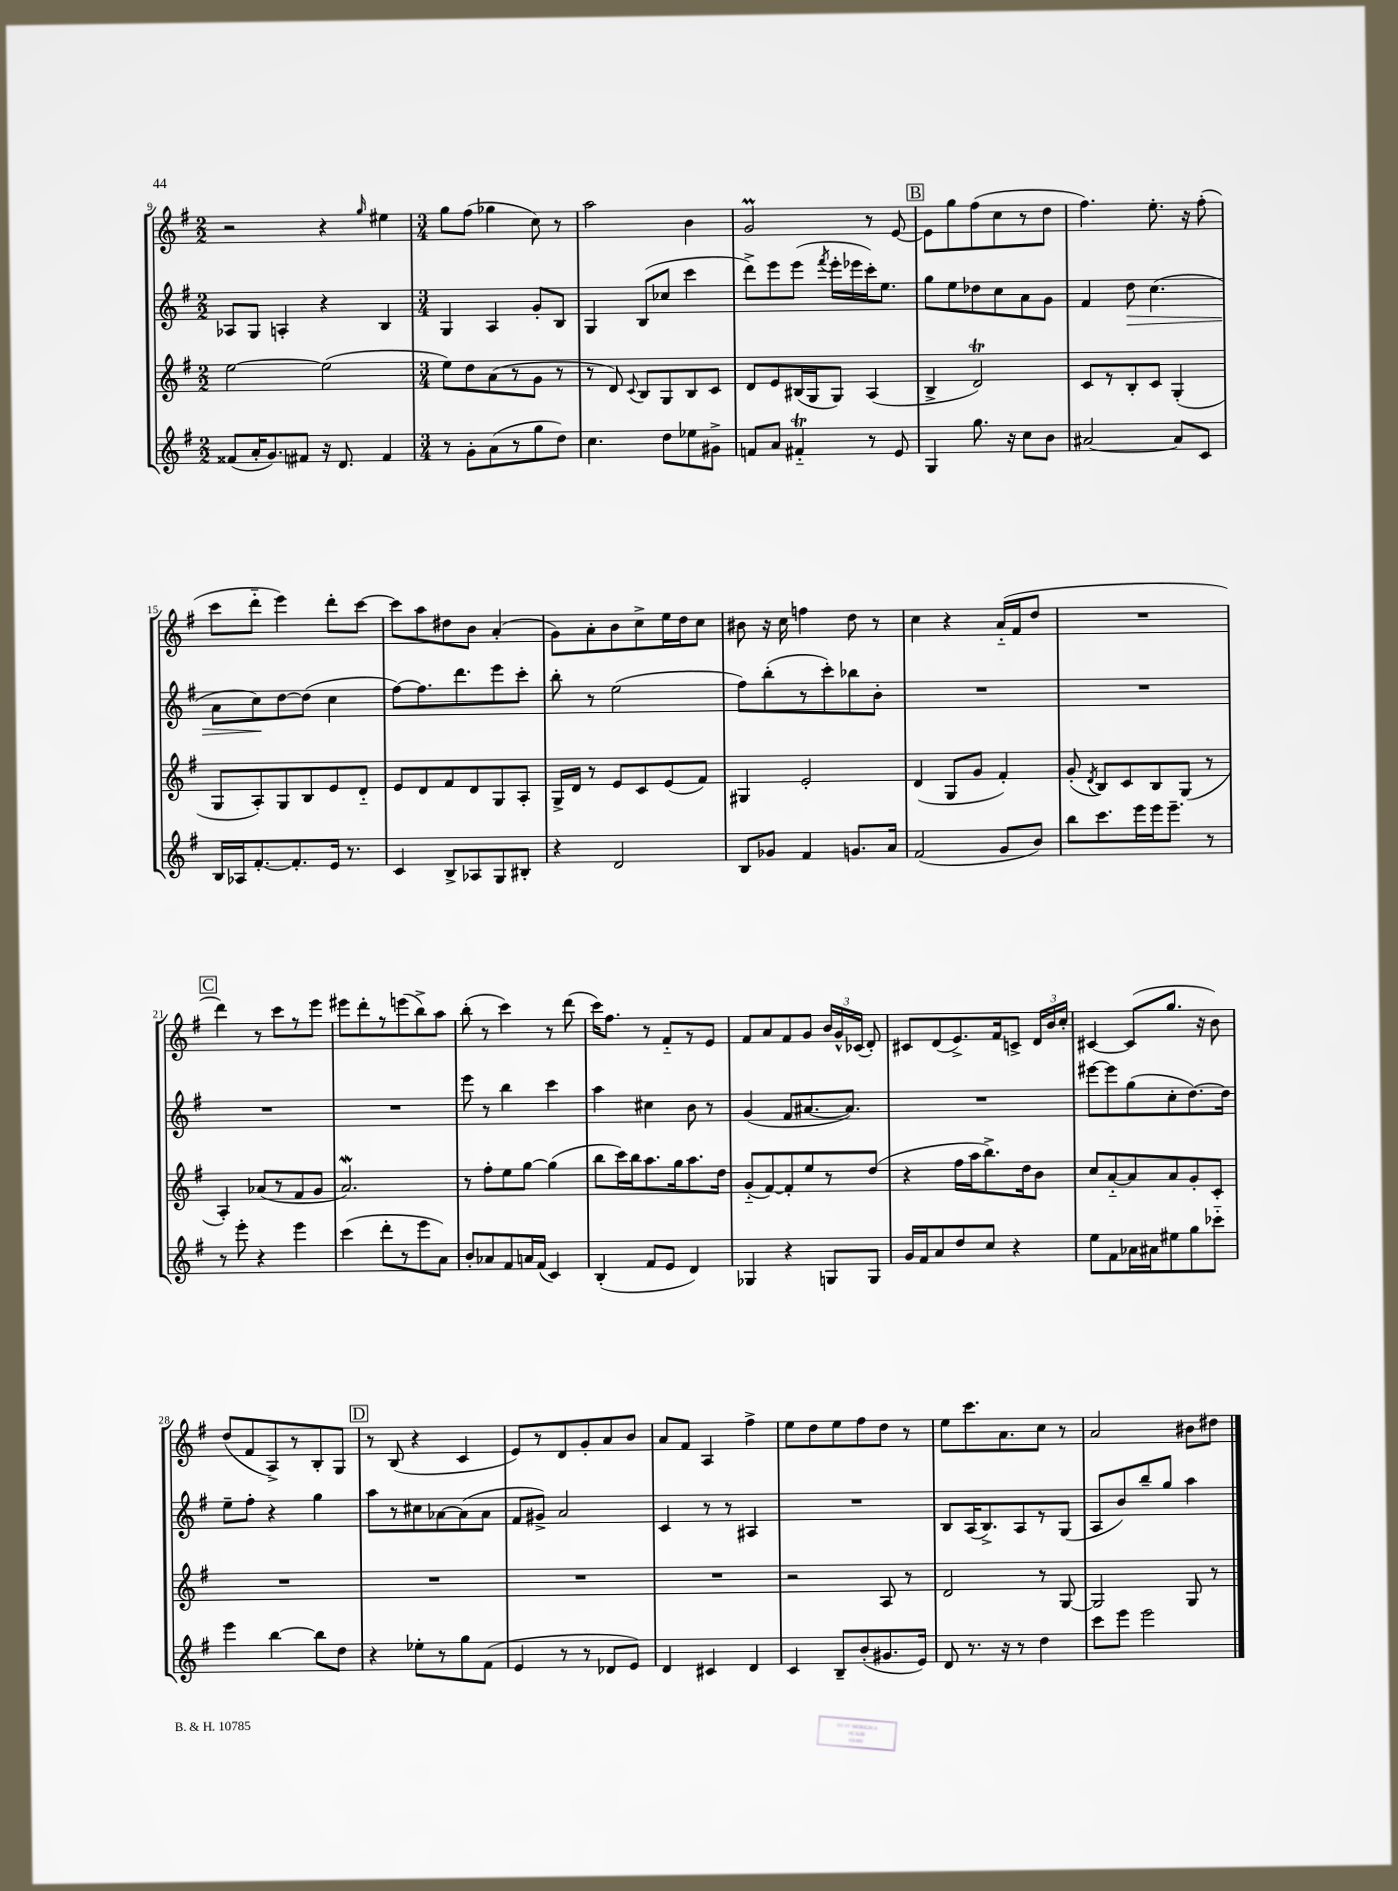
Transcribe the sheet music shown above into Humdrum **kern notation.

**kern	**kern	**kern	**dynam	**kern
*part4	*part3	*part2	*part2	*part1
*staff4	*staff3	*staff2	*staff2	*staff1
*clefG2	*clefG2	*clefG2	*	*clefG2
*k[f#]	*k[f#]	*k[f#]	*	*k[f#]
*M2/2	*M2/2	*M2/2	*	*M2/2
=9	=9	=9	=9	=9
(8f##X/L	[2ee\	8A-X/L	.	2r
16a'/K	.	8G/J	.	.
8.g/)	.	.	.	.
.	.	4An'/	.	.
8f#X/J	.	.	.	.
16r	(2ee\]	4r	.	4r
8.d/	.	.	.	.
.	.	.	.	16qqgg/
4f#/	.	4B/	.	4ee#X\
=10	=10	=10	=10	=10
*M3/4	*M3/4	*M3/4	*	*M3/4
8r	8ee\L)	4G/	.	8gg\L
8g'\L	8dd\	.	.	(8ff#\J
(8a\	(8a\	4A/	.	4gg-X\
8r	8r	.	.	.
8gg\	8g\J	8g'/L	.	8cc\)
8dd\J)	8r	8B/J	.	8r
=11	=11	=11	=11	=11
4.cc\	8r	4G/	.	2aa\
.	8d/)	.	.	.
.	8qqc/	.	.	.
.	8B/L	(8B/L	.	.
8dd\L	8G/	8cc-X/J	.	.
8ee-X\	8B/	4ccc\	.	4b\
8g#X^\J	8c/J	.	.	.
=12	=12	=12	=12	=12
8fn/L	8d/L	8ddd^\L)	.	2gM/
8a/J	8e/	8eee\	.	.
4f#Xt/	(16B#X/L	(8eee\J	.	.
.	16G/J	.	.	.
.	.	8qfff#/	.	.
.	8G/J)	16eee'\LL	.	.
.	.	16eee-X\	.	.
8r	(4A/	16ccc'\J)	.	8r
.	.	8.ee\J	.	.
8e/	.	.	.	[8e/
!!LO:REH:place=s1:t=B
=13	=13	=13	=13	=13
4G/	4B^/	8gg\L	.	8e\L]
.	.	8ee\	.	8gg\
8.gg\	2dT/)	8dd-X\	.	(8ff#\
.	.	8cc\	.	8cc\
16r	.	.	.	.
8cc\L	.	8a\	.	8r
8b\J	.	8g\J	.	8dd\J
=14	=14	=14	=14	=14
[2a#X/	8c/L	4f#/	.	4.ff#\)
.	8r	.	.	.
!	!	!	!LO:HP:b	!
.	8B'/	8dd\	>	.
.	8c/J	(4.cc\	.	8.ee'\
8a#/L]	(4G'/	.	.	.
.	.	.	.	16r
8c/J	.	.	.	(8ff#'\
!!LO:LB:g=z
=15	=15	=15	=15	=15
16B/LL	8G/L	8a\L	.	8ccc\L
16A-X/J	.	.	.	.
[8.f#'/	8A'/)	8cc\)	.	8ddd\J
.	8G/	[8dd\	]	4eee\)
8.f#'/]	.	.	.	.
.	8B/	(8dd\J]	.	.
16e/Jk	8e/	4cc\	.	8ddd'\L
8.r	.	.	.	.
.	8d/J	.	.	[8ccc\J
=16	=16	=16	=16	=16
4c/	8e/L	[8ff#\L)	.	8ccc\L]
.	8d/	8.ff#\]	.	8aa\
8B^/L	8f#/	.	.	8dd#X\
.	.	8.ddd\	.	.
8A-X/	8d/	.	.	8b\J
8G/	8G/	8eee\	.	(4a'/
8B#X'/J	8A'/J	8ccc'\J	.	.
=17	=17	=17	=17	=17
4r	16G^/LL	8bb'\	.	8g\L)
.	16d/JJ	.	.	.
.	8r	8r	.	8a'\
2d/	8e/L	(2ee\	.	8b\
.	8c/	.	.	8cc^\
.	(8e/	.	.	16ee\L
.	.	.	.	16dd\J
.	8f#/J)	.	.	8cc\J
=18	=18	=18	=18	=18
8B/L	4G#X/	8ff#\L)	.	8b#X\
8g-X/J	.	(8bb'\	.	16r
.	.	.	.	16cc\
4f#/	2e'/	8r	.	4ffn\
.	.	8ccc'\)	.	.
8.gn/L	.	8bb-X\	.	8dd\
.	.	8b'\J	.	8r
16a/Jk	.	.	.	.
=19	=19	=19	=19	=19
(2f#/	(4d/	2.r	.	4cc\
.	8G/L	.	.	4r
.	8g/J	.	.	.
8g/L	4f#'/)	.	.	(16a/LL
.	.	.	.	16f#/J
8b/J)	.	.	.	8dd/J
=20	=20	=20	=20	=20
8bb\L	(8g'/	2.r	.	2.r
.	8qd/	.	.	.
8.ccc\	8B/L)	.	.	.
.	8c/	.	.	.
16eee\L	.	.	.	.
16eee\J	8B/	.	.	.
8.eee~\J	.	.	.	.
.	(8G/J	.	.	.
8r	8r	.	.	.
!!LO:LB:g=z
!!LO:REH:place=s1:t=C
=21	=21	=21	=21	=21
8r	4A'/)	2.r	.	4ddd\)
8eee'\	.	.	.	.
4r	(8a-X/L	.	.	8r
.	8r	.	.	8ccc\L
4eee\	8f#/	.	.	8r
.	8g/J	.	.	8eee\J
=22	=22	=22	=22	=22
(4ccc\	2.aW/)	2.r	.	8eee#X\L
.	.	.	.	8ddd'\
8ddd'\L	.	.	.	8r
8r	.	.	.	(8eeen\
8eee\	.	.	.	8bb^\)
8a\J)	.	.	.	8aa\J
=23	=23	=23	=23	=23
8b'/L	8r	8eee\	.	(8bb'\
8a-X/	8ff#'\L	8r	.	8r
8f#/	8ee\	4bb\	.	4ccc\)
16an/L	[8gg\J	.	.	.
(16f#/JJ	.	.	.	.
4c/)	(4gg\]	4ccc\	.	8r
.	.	.	.	(8ddd\
=24	=24	=24	=24	=24
(4B'/	8bb\L	4aa\	.	16ccc\KL)
.	.	.	.	8.ff#\J
.	16ccc\L)	.	.	.
.	16bb\J	.	.	.
8f#/L	8.aa\	4cc#X\	.	8r
8e/J	.	.	.	8f#/L
.	16gg\k	.	.	.
4d/)	8.aa\	8b\	.	8r
.	.	8r	.	8e/J
.	16dd\Jk	.	.	.
=25	=25	=25	=25	=25
4G-X/	(8g/L	(4g/	.	8f#/L
.	[8f#/)	.	.	8a/
4r	8f#'/]	8f#/L	.	8f#/
.	8ee/	[8.a#X/	.	8g/J
8Gn/L	8r	.	.	24b/LL
.	.	.	.	24g^^/
.	.	8.a#/J])	.	.
.	.	.	.	(24c-X/JJ
8G/J	(8dd/J	.	.	8d'/)
=26	=26	=26	=26	=26
16g/LL	4r	2.r	.	8c#X/L
16f#/J	.	.	.	.
8a/	.	.	.	(8d/
8dd/	16ff#\LL	.	.	8.e^/)
.	16aa\J	.	.	.
8cc/J	8.bb^\)	.	.	.
.	.	.	.	16f#/k
4r	.	.	.	8cn^/J
.	16dd\k	.	.	.
.	8b\J	.	.	24d/LL
.	.	.	.	24b/
.	.	.	.	24cc'/JJ
=27	=27	=27	=27	=27
8ee\L	8cc/L	[8eee#X\L	.	[4c#X/
8f#\	[8a/	8eee#\]	.	.
16a-X\L	8a/]	(8gg\	.	(8c#/L]
16a#X\J	.	.	.	.
8ee#X\	8a/	8cc'\	.	8.gg/J
8gg\	8g'/	[8.dd\)	.	.
.	.	.	.	16r
8ccc-X\J	8c'/J	.	.	8b\)
.	.	16dd\Jk]	.	.
!!LO:LB:g=z
=28	=28	=28	=28	=28
4eee\	2.r	8ee~\L	.	(8dd/L
.	.	8ff#'\J	.	8f#/
[4bb\	.	4r	.	8A^/)
.	.	.	.	8r
8bb\L]	.	4gg\	.	8B'/
8dd\J	.	.	.	8G/J
!!LO:REH:place=s1:t=D
=29	=29	=29	=29	=29
4r	2.r	8aa\L	.	8r
.	.	8r	.	(8B/
8ee-X'\L	.	8cc#X\	.	4r
8r	.	[8a-X\	.	.
8gg\	.	(8a-\]	.	4c/
(8f#\J	.	8a-\J	.	.
=30	=30	=30	=30	=30
4e/	2.r	8f#/L	.	8e/L)
.	.	8g#X^/J)	.	8r
8r	.	2a/	.	8d/
8r	.	.	.	8g'/
8d-X/L	.	.	.	8a/
8e/J)	.	.	.	8b/J
=31	=31	=31	=31	=31
4d/	2.r	4c/	.	8a/L
.	.	.	.	8f#/J
4c#X/	.	8r	.	4A/
.	.	8r	.	.
4d/	.	4A#X/	.	4ff#^\
=32	=32	=32	=32	=32
4c/	2r	2.r	.	8ee\L
.	.	.	.	8dd\
8B~/L	.	.	.	8ee\
(8b'/	.	.	.	8ff#\
8.g#X/	8A/	.	.	8dd\J
.	8r	.	.	8r
16e/Jk)	.	.	.	.
=33	=33	=33	=33	=33
8d/	2d/	8B/L	.	8ee\L
8.r	.	(16A/K	.	8.ccc\
.	.	8.B^/)	.	.
16r	.	.	.	8.a\
8r	.	8A/	.	.
4dd\	8r	8r	.	8cc\J
.	[8G/	(8G/J	.	8r
=34	=34	=34	=34	=34
8ccc\L	2G/]	8A/L	.	2a/
8eee\J	.	8b/)	.	.
2eee\	.	8bb~/	.	.
.	.	8gg/J	.	.
.	8G/	4aa\	.	8b#X\L
.	8r	.	.	8dd#X\J
==	==	==	==	==
*-	*-	*-	*-	*-
